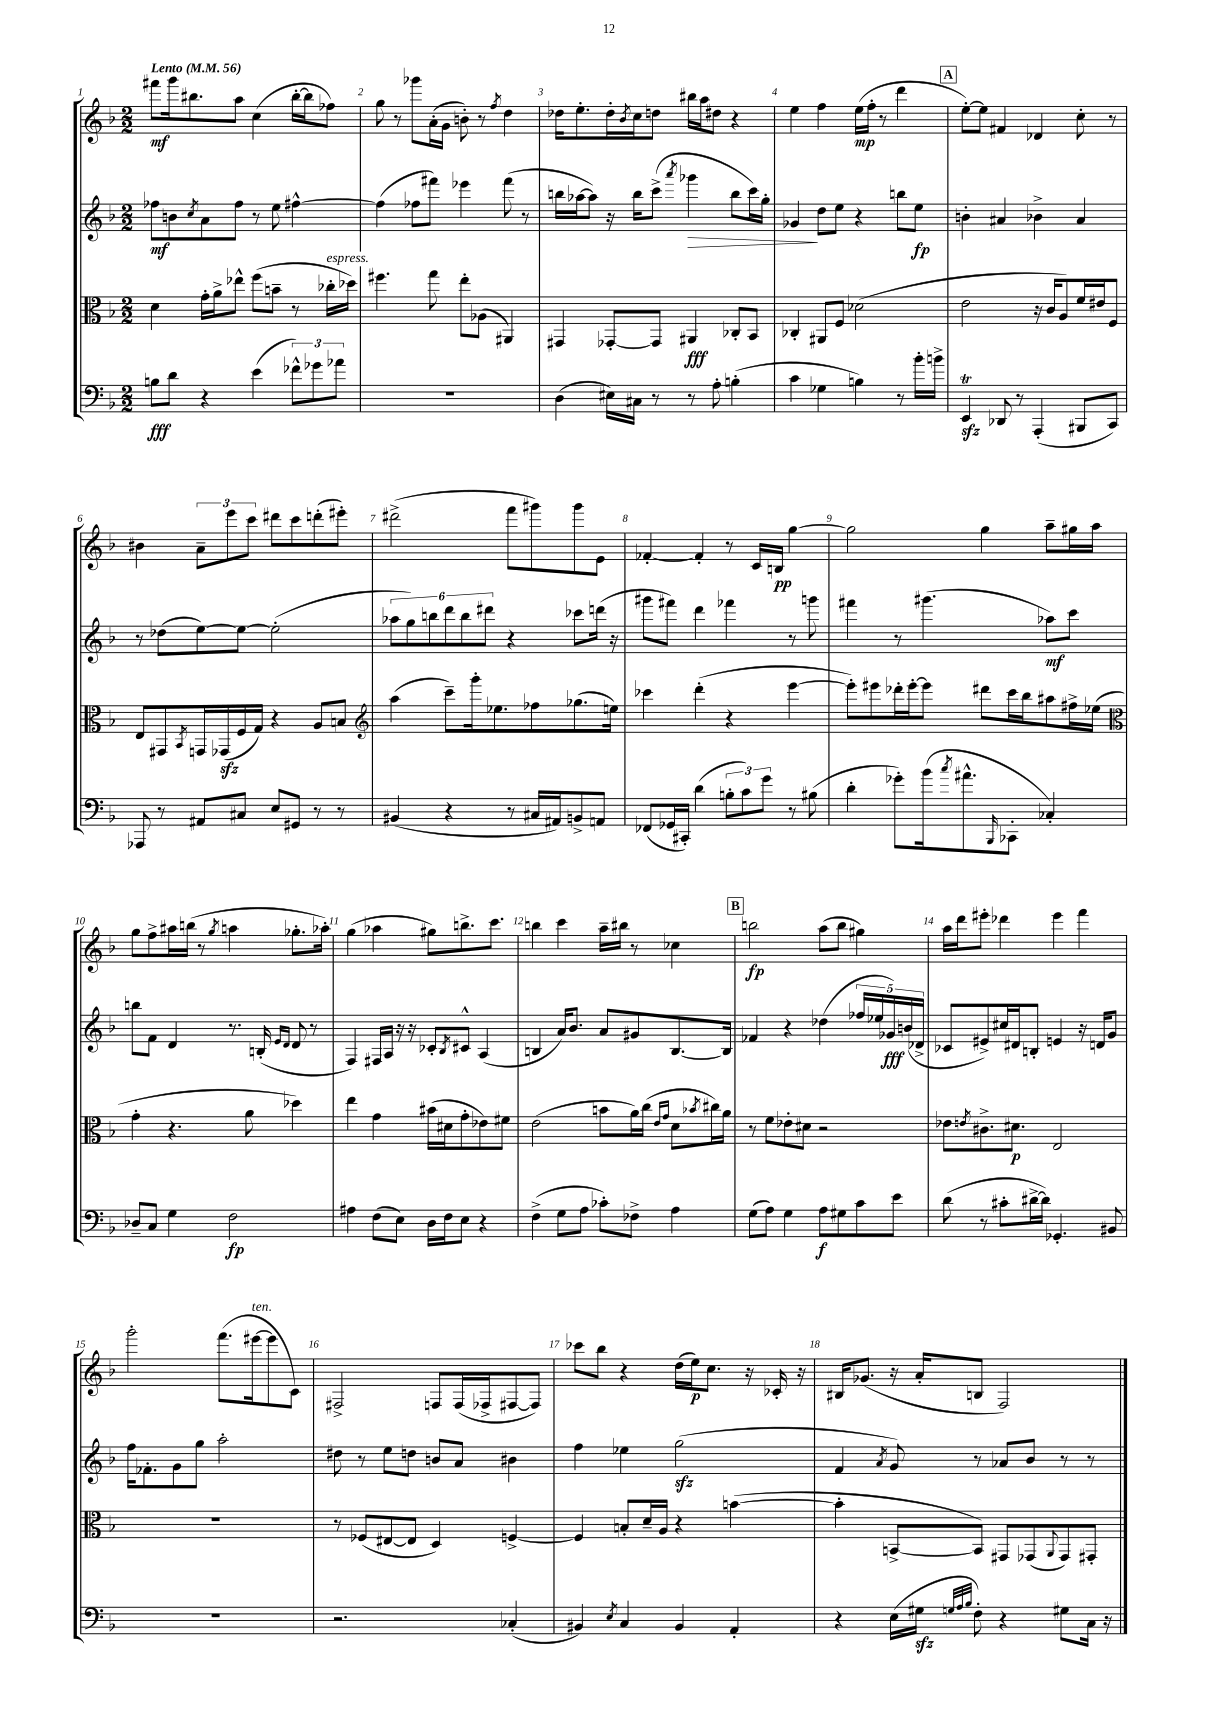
<<
\new StaffGroup <<
\new Staff = "s0" {
    \clef treble \key f \major \numericTimeSignature \time 2/2 \tempo "Lento" 4 = 56
    fis'''8\mf g'''16 bis''8. a''8 c''4( bis''16~-. bis''16 fes''8) |
    g''8 r8 ges'''8 a'16-.( g'16 b'8-.) r8 \acciaccatura { f''8 } d''4 |
    des''16 e''8.-. des''16-. \acciaccatura { bes'8 } c''16 d''8 bis''16 a''16 dis''8 r4 |
    e''4 f''4 e''16\mp( f''16-. r8 d'''4 |
    \mark \markup { \box "A" } e''8~-.) e''8 fis'4 des'4 c''8-. r8 |
    bis'4 \tuplet 3/2 { a'8-- e'''8 c'''8 } dis'''8 c'''8 d'''8-.( eis'''8-.) |
    dis'''2->( f'''8 gis'''8) gis'''8 e'8 |
    fes'4~-. fes'4-. r8 c'16 b16\pp g''4~ |
    g''2 g''4 a''8-- gis''16 a''16 |
    g''8 f''8-> ais''16 b''16( r8 \acciaccatura { g''8 } a''4 ges''8.-. aes''16-.) |
    g''4( aes''4 gis''8) b''8.-> c'''8. |
    b''4 c'''4 a''16-- bis''16 r8 ces''4 |
    \mark \markup { \box "B" } b''2\fp a''8( b''8 gis''4) |
    a''16 d'''16 eis'''8-. des'''4 eis'''4 f'''4 |
    g'''2-. f'''8.( eis'''16~^\markup { \italic "ten." } eis'''8 c'8) |
    fis2-> f8 f16( fes16-> fis8~ fis8) |
    ces'''8 bes''8 r4 d''16( e''16\p) c''8. r16 ces'16-. r16 |
    bis16 ges'8.( r16 a'16-. b8 f2) \bar "|." |
}
\new Staff = "s1" {
    \clef treble \key f \major \numericTimeSignature \time 2/2
    fes''8\mf b'8 \acciaccatura { c''8 } a'8 fes''8 r8 e''8 fis''4~-^ |
    fis''4( fes''8 fis'''8) ees'''4 fis'''8( r8 |
    b''16 aes''16~ aes''8) r16 b''16 c'''8->( \acciaccatura { a'''8 } ges'''4\> b''8 c'''16) g''16-. |
    ges'4\! d''8 e''8 r4 b''8 e''8\fp |
    \mark \markup { \box "A" } b'4-. ais'4 bes'4-> ais'4 |
    r8 des''8( e''8~) e''8~ e''2-.( |
    \tuplet 6/4 { aes''8 g''8) b''8 d'''8 b''8 dis'''8 } r4 ces'''8 d'''16( r16 |
    gis'''8 fis'''8) d'''4 fes'''4 r8 g'''8 |
    fis'''4 r8 gis'''4.( aes''8\mf) c'''8 |
    b''8 f'8 d'4 r8. b16-.( \grace { e'16 d'16 } d'8 r8 |
    f4) fis16 a16 r16 r16 ces'8-. \acciaccatura { bes8 } cis'8-^ a4( |
    b4 a'16) bes'8. a'8 gis'8 b8.~ b16 |
    \mark \markup { \box "B" } fes'4 r4 des''4( \tuplet 5/4 { fes''16 ees''16 ges'16\fff) b'16( des'16-> } |
    ces'8 eis'8->) cis''16 dis'16 b8-. e'4 r16 d'16 g'8 |
    f''16 fes'8.-. g'8 g''8 a''2-. |
    dis''8 r8 e''8 d''8 b'8 a'8 bis'4 |
    f''4 ees''4 g''2\sfz( |
    f'4 \acciaccatura { a'8 } g'8) r8 aes'8 bes'8 r8 r8 \bar "|." |
}
\new Staff = "s2" {
    \clef alto \key f \major \numericTimeSignature \time 2/2
    d'4 g'16-. a'16-> ees''8-^ f''8( b'8-- r8 ces''16-.^\markup { \italic "espress." } des''16) |
    fis''4. g''8 e''8-. aes8( ais,4) |
    gis,4 ges,8~-. ges,8 ais,4\fff ces8-. bes,8 |
    ces4-. ais,8 f8 des'2( |
    \mark \markup { \box "A" } e'2 r16 c'16 a8) f'16 eis'16 f8 |
    e8 gis,8 \acciaccatura { bes,8 } g,16 ges,16\sfz( f16 g16) r4 a8 b8 |
    \clef treble a''4( c'''8--) g'''16-. ees''8. fes''8 ges''8.( e''16) |
    ces'''4 d'''4-.( r4 e'''4~ |
    e'''8-.) eis'''8 des'''16-. eis'''16~-. eis'''8 dis'''8 c'''16 bes''16 ais''8 fis''16-> ees''16( |
    \clef alto g'4-. r4. a'8 des''4) |
    e''4 g'4 bis'16( dis'16 g'8-. ees'8) fis'8 |
    e'2( b'8 a'16) c''16( \grace { e'16 g'16 } d'8 \acciaccatura { bes'8 } cis''16) a'16 |
    \mark \markup { \box "B" } r8 f'8 ees'8-. dis'8 r2 |
    ees'8 \acciaccatura { e'8 } cis'8.-> dis'8.\p e2 |
    R1 |
    r8 fes8( eis8~ eis8 d4) f4~-> |
    f4 b8-. d'16-- a16 r4 b'4~( |
    b'4-. b,8~-> b,8) gis,8 ges,8( \appoggiatura { a,8 } ges,8) gis,8-. \bar "|." |
}
\new Staff = "s3" {
    \clef bass \key f \major \numericTimeSignature \time 2/2
    b8\fff d'8 r4 e'4( \tuplet 3/2 { fes'8-^) ges'8 aes'8 } |
    R1 |
    d4( eis16) cis16 r8 r8 a8-. b4-.( |
    c'4 ges4 b4) r8 bes'16-. b'16-> |
    \mark \markup { \box "A" } e,4\trill\sfz des,8 r8 a,,4-.( bis,,8 c,8) |
    aes,,8 r8 ais,8 cis8 e8 gis,8 r8 r8 |
    bis,4( r4 r8 cis16 ais,16) b,8-> a,8 |
    fes,8( ges,16 cis,16-.) d'4( \tuplet 3/2 { b8-. c'8) g'8 } r8 bis8( |
    d'4-. ges'8-.) bes'16( \acciaccatura { c''8 } ais'8.-^ \grace { bes,,16 } ces,8-. ces4-.) |
    des8-- c8 g4 f2\fp |
    ais4 f8( e8) d16 f16 e8 r4 |
    f4->( g8 a8 ces'8-.) fes8-> a4 |
    \mark \markup { \box "B" } g8( a8) g4 a8\f gis8 c'8 e'8 |
    d'8( r8 cis'8-. dis'16~-> dis'16) ges,4.-. bis,8 |
    R1 |
    r2. ces4-.( |
    bis,4) \acciaccatura { e8 } c4 bis,4 a,4-. |
    r4 e16( gis16\sfz \grace { g32 a32 bes32 } f8-.) r4 gis8 c16 r16 \bar "|." |
}
>>
>>
\layout { \context { \Score \override BarNumber.break-visibility = ##(#f #t #t) barNumberVisibility = #all-bar-numbers-visible } }
